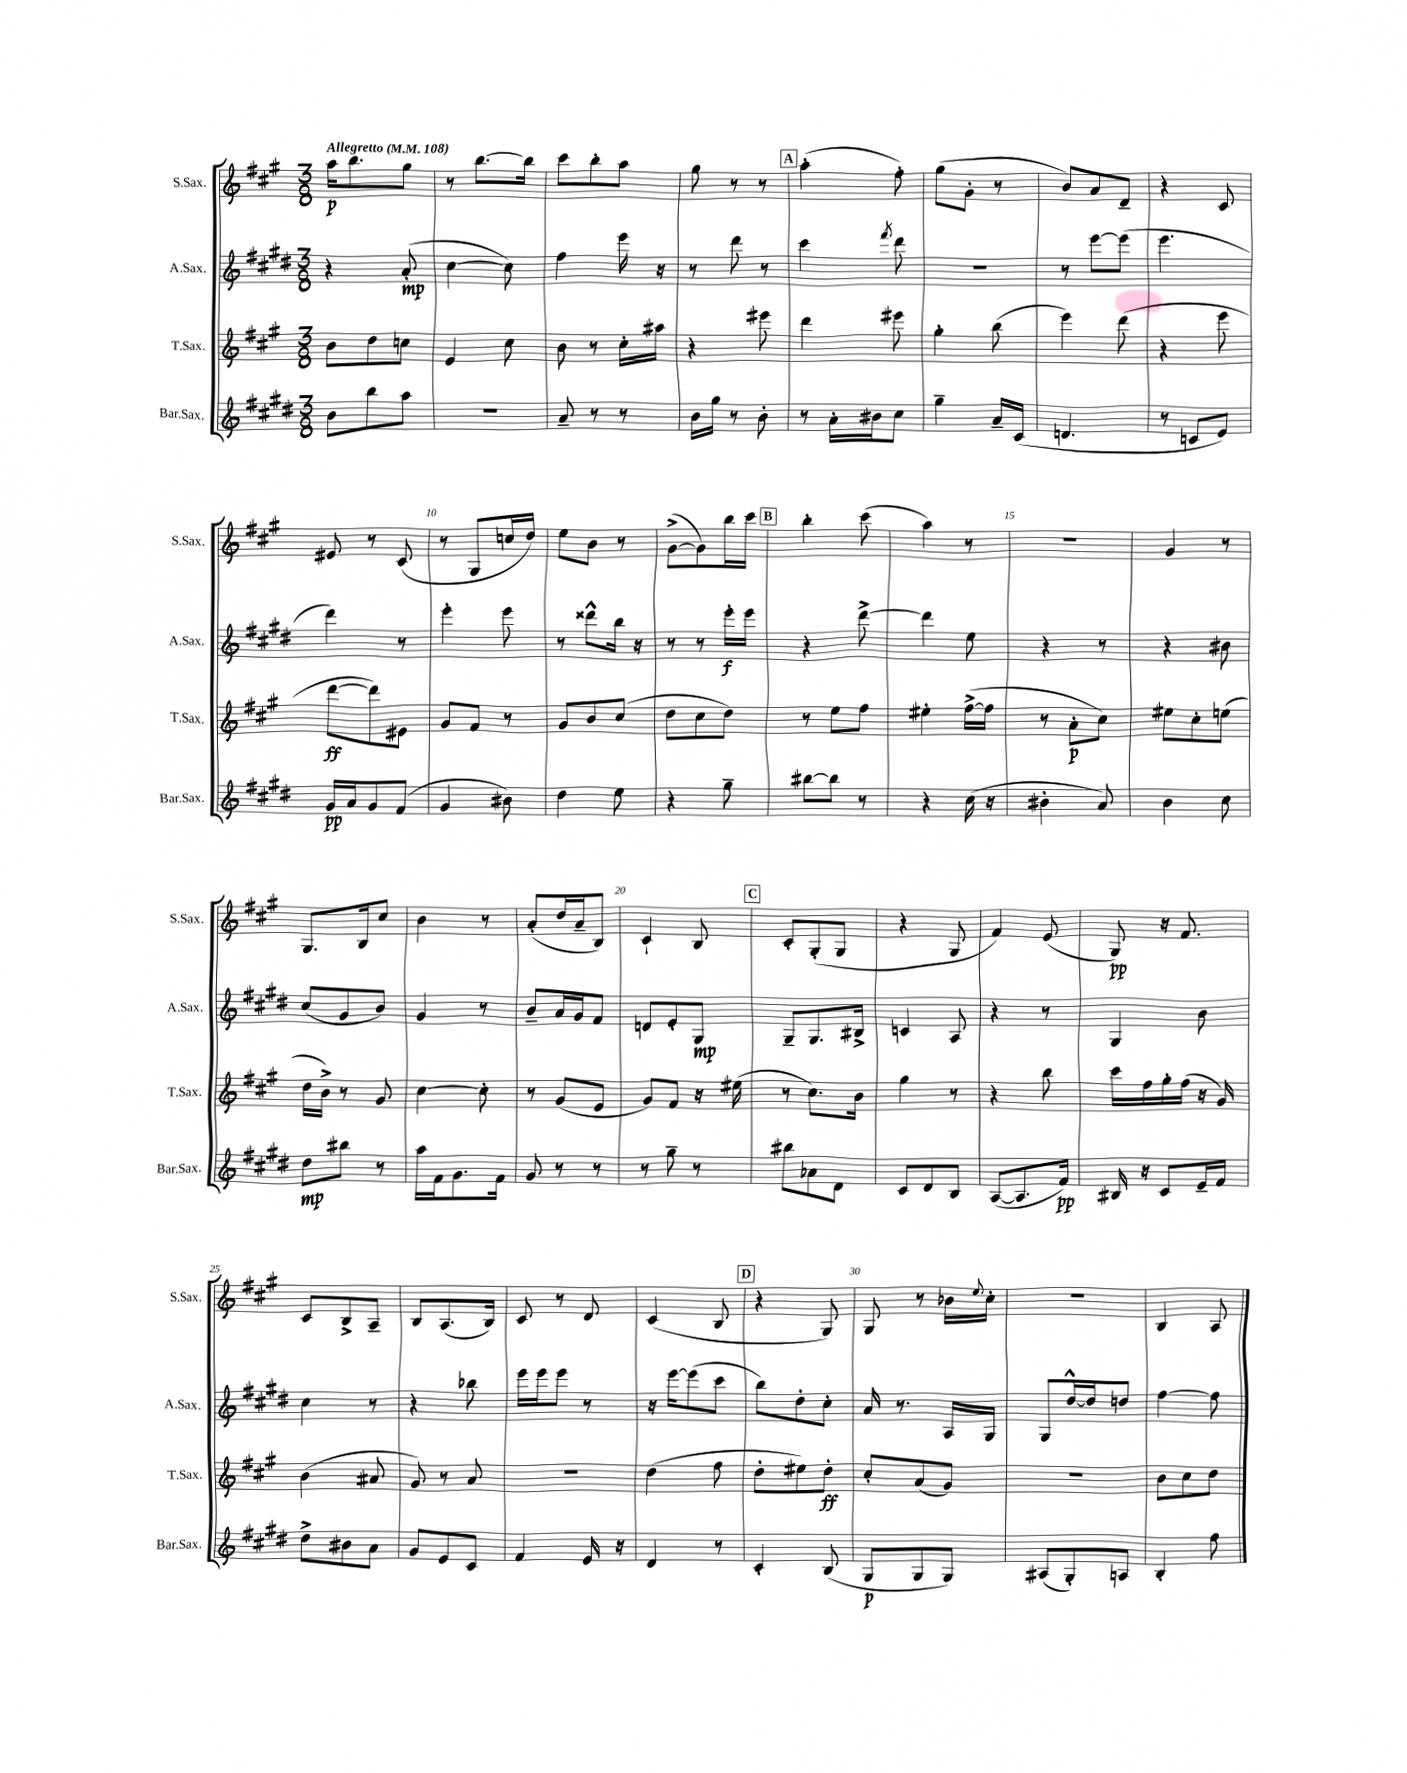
<<
\new StaffGroup <<
\new Staff = "s0" \with { instrumentName = "S.Sax." shortInstrumentName = "S.Sax." } {
    \clef treble \key a \major \numericTimeSignature \time 3/8 \tempo "Allegretto" 4 = 108
    a''16\p b''8. gis''8 |
    r8 b''8.~ b''16 |
    cis'''8 b''8-. a''8 |
    gis''8 r8 r8 |
    \mark \markup { \box "A" } a''4-.( fis''8-.) |
    gis''8( gis'8-. r8 |
    b'8) a'8 d'8-- |
    r4 cis'8 |
    eis'8 r8 cis'8( |
    r8 gis8 c''16 d''16) |
    e''8 b'8 r8 |
    gis'8~->( gis'8) b''16 cis'''16 |
    \mark \markup { \box "B" } b''4-. cis'''8( |
    a''4) r8 |
    r4. |
    gis'4 r8 |
    gis8. b16 cis''8 |
    b'4 r8 |
    a'8-.( d''16 a'16-- b8) |
    cis'4-! b8 |
    \mark \markup { \box "C" } cis'8-. gis8-.( gis8 |
    r4 gis8 |
    fis'4) e'8( |
    gis8\pp) r16 fis'8. |
    cis'8 b8-> a8-- |
    b8 a8.( b16) |
    cis'8 r8 d'8 |
    cis'4( b8 |
    \mark \markup { \box "D" } r4 gis8) |
    gis8 r8 bes'16 \appoggiatura { e''8 } cis''16-. |
    R4. |
    b4 a8 \bar "|." |
}
\new Staff = "s1" \with { instrumentName = "A.Sax." shortInstrumentName = "A.Sax." } {
    \clef treble \key e \major \numericTimeSignature \time 3/8
    r4 a'8-.\mp( |
    cis''4~ cis''8) |
    fis''4 e'''16 r16 |
    r8 dis'''8 r8 |
    \mark \markup { \box "A" } cis'''4 \acciaccatura { fis'''8 } dis'''8 |
    R4. |
    r8 e'''8~ e'''8( |
    e'''4. |
    dis'''4) r8 |
    e'''4-. e'''8 |
    r8 disis'''8-^ b''16 r16 |
    r8 r8 e'''16-.\f e'''16 |
    \mark \markup { \box "B" } r4 dis'''8~-> |
    dis'''4 e''8 |
    r4 r8 |
    r4 bis'8 |
    cis''8( gis'8 b'8) |
    gis'4 r8 |
    b'8-- a'16 gis'16 fis'8 |
    d'8 e'8-. gis8\mp |
    \mark \markup { \box "C" } gis8-- gis8. bis16-> |
    c'4 a8 |
    r4 r8 |
    gis4 b'8 |
    cis''4 r8 |
    r4 bes''8 |
    e'''16 e'''16 e'''8 r8 |
    r16 e'''16~ e'''8( cis'''8 |
    \mark \markup { \box "D" } b''8) dis''8-. cis''8-. |
    a'16 r8. a16 gis16 |
    gis8 dis''16~-^ dis''16 d''8 |
    fis''4~ fis''8 \bar "|." |
}
\new Staff = "s2" \with { instrumentName = "T.Sax." shortInstrumentName = "T.Sax." } {
    \clef treble \key a \major \numericTimeSignature \time 3/8
    b'8 d''8 c''8 |
    e'4 cis''8 |
    b'8 r8 cis''16-. ais''16 |
    r4 eis'''8 |
    \mark \markup { \box "A" } d'''4 eis'''8 |
    gis''4-. b''8( |
    e'''4) d'''8( |
    r4 e'''8 |
    d'''8~\ff d'''8) eis'8 |
    gis'8 fis'8 r8 |
    gis'8 b'8 cis''8( |
    d''8 cis''8 d''8) |
    \mark \markup { \box "B" } r8 e''8 fis''8 |
    eis''4-. fis''16~->( fis''16 |
    r8 a'8-.\p cis''8) |
    eis''8 cis''8-. e''8( |
    d''16 b'16->) r8 gis'8 |
    cis''4~ cis''8-. |
    r8 gis'8( e'8 |
    gis'8) fis'8 r16 eis''16( |
    \mark \markup { \box "C" } r8 cis''8.) b'16 |
    gis''4 r8 |
    r4 b''8 |
    cis'''16 fis''16 gis''16-. fis''16( r16 gis'16) |
    b'4( ais'8 |
    gis'8) r8 a'8 |
    R4. |
    d''4( fis''8 |
    \mark \markup { \box "D" } d''8-. eis''8) d''8-.\ff |
    cis''8-. a'8( gis'8) |
    R4. |
    b'8 cis''8 d''8 \bar "|." |
}
\new Staff = "s3" \with { instrumentName = "Bar.Sax." shortInstrumentName = "Bar.Sax." } {
    \clef treble \key e \major \numericTimeSignature \time 3/8
    b'8 b''8 a''8 |
    R4. |
    a'8-- r8 r8 |
    b'16 gis''16 r8 b'8-. |
    \mark \markup { \box "A" } r8 a'16-. bis'16 cis''8 |
    gis''4-- a'16-- cis'16( |
    d'4. |
    r8 c'8 e'8) |
    gis'16\pp a'16 gis'8 fis'8( |
    gis'4 bis'8) |
    dis''4 e''8 |
    r4 gis''8-- |
    \mark \markup { \box "B" } bis''8~ bis''8 r8 |
    r4 cis''16( r16 |
    bis'4-. a'8) |
    b'4 cis''8 |
    dis''8\mp bis''8 r8 |
    a''16 fis'16 gis'8. fis'16 |
    gis'8 r8 r8 |
    r8 gis''8-- r8 |
    \mark \markup { \box "C" } bis''8 aes'8 dis'8 |
    cis'8 dis'8 b8 |
    a8~( a8. fis'16\pp) |
    bis16 r16 cis'8 e'16-- fis'16 |
    dis''8-> bis'8 a'8 |
    gis'8 e'8 cis'8 |
    fis'4 e'16 r16 |
    dis'4 r8 |
    \mark \markup { \box "D" } cis'4-. b8( |
    gis8\p gis8 gis8) |
    ais8( gis8-.) a8 |
    b4-. fis''8 \bar "|." |
}
>>
>>
\layout { \context { \Score \override BarNumber.break-visibility = ##(#f #t #t) barNumberVisibility = #(every-nth-bar-number-visible 5) } }
